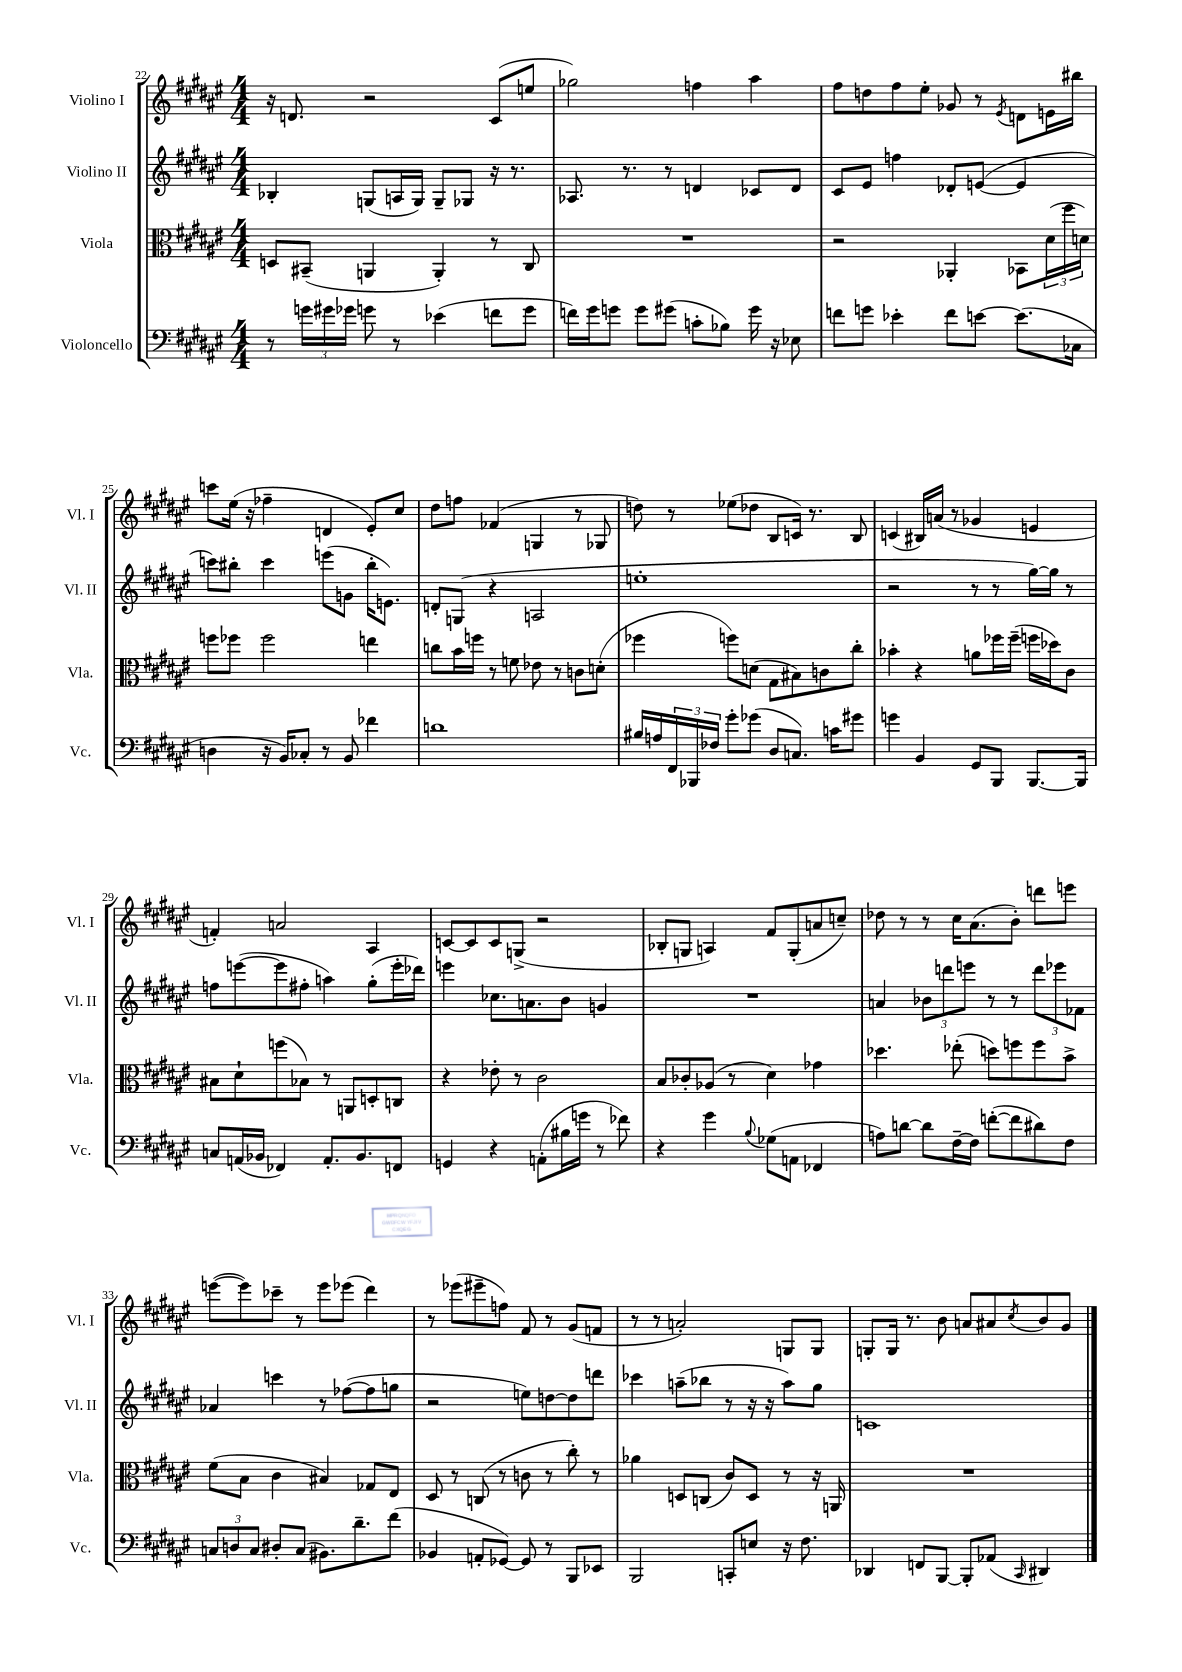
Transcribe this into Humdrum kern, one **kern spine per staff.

**kern	**kern	**kern	**kern
*staff4	*staff3	*staff2	*staff1
*clefF4	*clefC3	*clefG2	*clefG2
*k[f#c#g#d#a#e#]	*k[f#c#g#d#a#e#]	*k[f#c#g#d#a#e#]	*k[f#c#g#d#a#e#]
*M4/4	*M4/4	*M4/4	*M4/4
8r	8D	4B-'	16r
.	.	.	8.d
24g	(8BB#~	.	.
24g#	.	.	.
24g-	.	.	.
8g	4AA	(8G	2r
8r	.	16A	.
.	.	16G)	.
(4e-	4AA')	8G~	.
.	.	8G-	.
8f	8r	16r	(8c#
.	.	8.r	.
8g	8C#	.	8ee
=	=	=	=
16f)	1r	8.A-	2gg-)
16g#	.	.	.
8g	.	.	.
.	.	8.r	.
8g	.	.	.
(8g#	.	8r	.
8c'	.	4d	4ff
8B-)	.	.	.
16g#	.	8c-	4aa#
16r	.	.	.
8E-	.	8d	.
=	=	=	=
8f	2r	8c#	8ff#
8g	.	8e#	8dd
4e-'	.	4ff	8ff#
.	.	.	8ee#'
8f	4AA-'	8d-'	8g-
[8e	.	([8e	8r
.	.	.	8qe#
(8.e]	8BB-	4e]	8d
.	(24d#	.	16e
.	24ff#	.	.
16C-	.	.	16bb#
.	24d)	.	.
=	=	=	=
4D	8ff	8ccc)	8ccc
.	8ff-	8bb#'	(16ee#
.	.	.	16r
16r	2ff-	4ccc	4ff-~
16BB)	.	.	.
8C-'	.	.	.
8r	.	(8eee	4d
8BB	.	8g	.
4f-	4ee	16bb#'	8e#')
.	.	8.e)	.
.	.	.	8cc#
=	=	=	=
1d	8cc	8d'	8dd#
.	16b	(8G	8ff
.	16ff	.	.
.	8r	4r	(4f-
.	8f	.	.
.	8e-	2A	4G
.	8r	.	.
.	8c	.	8r
.	(8d'	.	8G-
=	=	=	=
16B#	4ff-	1ee'	8dd)
16A	.	.	.
24FF#	.	.	8r
24BBB-	.	.	.
24F-	.	.	.
8g#'	8ff)	.	(8ee-
(8g-	(8d	.	8dd-
8D#	8G#	.	8B
8.C)	8B#)	.	16c)
.	.	.	8.r
.	8c	.	.
16c	.	.	.
8g#	8cc#'	.	8B
=	=	=	=
4g	4b-'	2r	(4c
4BB	4r	.	16B#)
.	.	.	(16a
.	.	.	8r
8GG#	8a	8r	4g-
8BBB	16ff-	8r	.
.	(16ff-~	.	.
[8.BBB	16ff	[16gg#)	4e
.	16dd-)	16gg#]	.
.	8c#	8r	.
16BBB]	.	.	.
=	=	=	=
8C	8B#	8ff	4f')
(16AA	8d#`	([8eee	.
16BB-	.	.	.
4FF-)	(8ff	8eee]	2a
.	8B-)	8ff#'	.
8.AA'	8r	4aa)	.
.	8AA	.	.
8.BB-	.	.	.
.	8D'	(8gg#'	4A#
8FF	8C	16eee'	.
.	.	16ddd-)	.
=	=	=	=
4GG	4r	4eee	[8c
.	.	.	8c]
4r	8e-'	8.cc-	8c
.	8r	.	(8G^
.	.	8.a	.
(8AA'	2c#	.	2r
16B#	.	8b	.
16g	.	.	.
8r	.	4g	.
8f-)	.	.	.
=	=	=	=
4r	8B	1r	8B-'
.	8c-'	.	8G
4g#	(8A-	.	4A)
.	8r	.	.
8qqB	.	.	.
(8G-	4d#)	.	8f#
8AA	.	.	(8G'
4FF-	4g-	.	8a
.	.	.	8cc~)
=	=	=	=
8A)	4.dd-	4a	8dd-
[8d	.	.	8r
8d]	.	12b-	8r
.	.	12ddd	.
[16F#~	(8ee-'	.	16cc#
.	.	12eee	.
16F#]	.	.	(8.a#
([8f'	8dd)	8r	.
8f]	8ff	8r	8b')
8d#)	8ff	12ddd	8ddd
.	.	12eee-	.
8F#	8b^	.	8eee
.	.	12f-	.
=	=	=	=
12C	(8f#	4a-	([8eee
12D	.	.	.
.	8B	.	8eee])
12C	.	.	.
8D#'	4c#	4ccc	8ccc-~
(8C	.	.	8r
8.BB#)	4B#)	8r	8eee
.	.	([8ff-	(8eee-
8.d#~	.	.	.
.	8G-	8ff-]	4ddd#)
(8f#	8E#	8gg	.
=	=	=	=
4BB-	8D#	2r	8r
.	8r	.	(8eee-
8AA'	(8C	.	8eee#~
[8GG-)	8r	.	8ff)
8GG-]	8c	8ee)	8f#
8r	8r	[8dd	8r
8BBB	8cc#')	8dd]	(8g#
8EE-	8r	8ddd	8f
=	=	=	=
2BBB	4a-	4ccc-	8r
.	.	.	8r
.	8D	(8aa~	2a')
.	(8C	8bb-	.
8CC'	8c#)	8r	.
8E	8D	16r	.
.	.	16r	.
16r	8r	8aa)	8G
8.F#	.	.	.
.	16r	8gg#	8G
.	16AA	.	.
=	=	=	=
4DD-	1r	1c	8G'
.	.	.	16G
.	.	.	8.r
8FF	.	.	.
[8BBB	.	.	8b
8BBB']	.	.	8a
(8AA-	.	.	8a#
16qqCC#	.	.	8qcc#
4DD#)	.	.	8b
.	.	.	8g#
==	==	==	==
*-	*-	*-	*-
